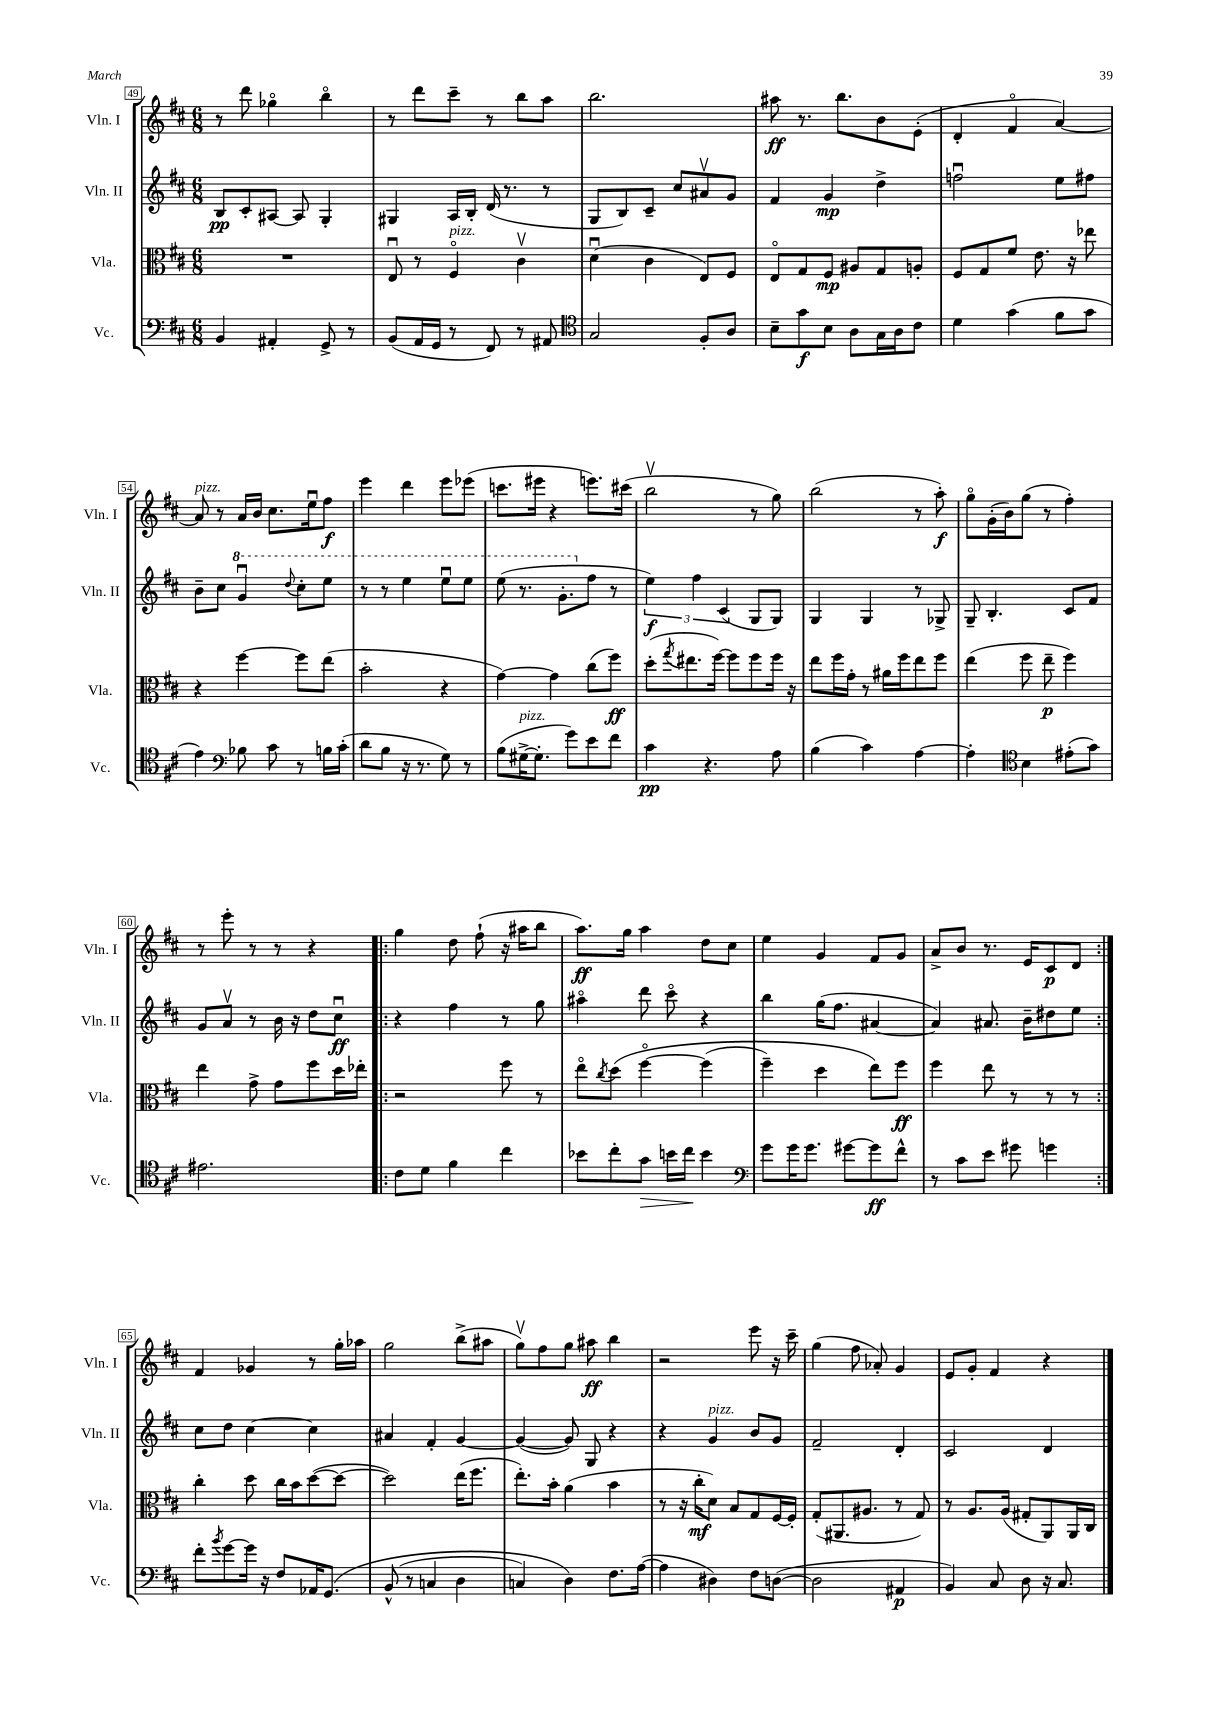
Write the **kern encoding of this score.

**kern	**dynam	**kern	**dynam	**kern	**dynam	**kern	**dynam
*part4	*part4	*part3	*part3	*part2	*part2	*part1	*part1
*staff4	*staff4	*staff3	*staff3	*staff2	*staff2	*staff1	*staff1
*I"Vc.	*	*I"Vla.	*	*I"Vln. II	*	*I"Vln. I	*
*I'Vc.	*	*I'Vla.	*	*I'Vln. II	*	*I'Vln. I	*
*clefF4	*	*clefC3	*	*clefG2	*	*clefG2	*
*k[f#c#]	*	*k[f#c#]	*	*k[f#c#]	*	*k[f#c#]	*
*M6/8	*	*M6/8	*	*M6/8	*	*M6/8	*
=49	=49	=49	=49	=49	=49	=49	=49
4BB/	.	2.r	.	8B/L	pp	8r	.
.	.	.	.	8c#'/	.	8ddd\	.
4AA#X'/	.	.	.	[8A#X/J	.	4gg-X\	.
.	.	.	.	8A#/]	.	.	.
8GG^/	.	.	.	4G'/	.	4bb\	.
8r	.	.	.	.	.	.	.
=50	=50	=50	=50	=50	=50	=50	=50
(8BB/L	.	8Eu/	.	4G#X/	.	8r	.
16AA/L	.	8r	.	.	.	8ddd\L	.
16GG/JJ	.	.	.	.	.	.	.
!	!	!LO:TX:a:i:t=pizz.	!	!	!	!	!
8r	.	4F#/	.	16A/LL	.	8ccc#~\J	.
.	.	.	.	16B'/JJ	.	.	.
8FF#/)	.	.	.	(16d/	.	8r	.
.	.	.	.	8.r	.	.	.
8r	.	4c#v\	.	.	.	8bb\L	.
8AA#X/	.	.	.	8r	.	8aa\J	.
=51	=51	=51	=51	=51	=51	=51	=51
*clefC4	*	*	*	*	*	*	*
2G/	.	(4du\	.	8G/L	.	2.bb\	.
.	.	.	.	8B/)	.	.	.
.	.	4c#\	.	8c#~/J	.	.	.
.	.	.	.	8cc#/L	.	.	.
8F#'/L	.	8E/L)	.	8a#Xv/	.	.	.
8A/J	.	8F#/J	.	8g/J	.	.	.
=52	=52	=52	=52	=52	=52	=52	=52
8B~\L	.	8E/L	.	4f#/	.	8aa#X\	ff
8g\	f	8G/	.	.	.	8.r	.
8B\J	.	8F#/J	mp	4g/	mp	.	.
.	.	.	.	.	.	8.bb\L	.
8A\L	.	8A#X/L	.	.	.	.	.
16G\L	.	8G/	.	4dd^\	.	8b\	.
16A\J	.	.	.	.	.	.	.
8c#\J	.	8An'/J	.	.	.	(8e'\J	.
=53	=53	=53	=53	=53	=53	=53	=53
4d\	.	8F#/L	.	2ffnu\	.	4d'/	.
.	.	8G/	.	.	.	.	.
(4g\	.	8f#/J	.	.	.	4f#/	.
.	.	8.e\	.	.	.	.	.
8f#\L	.	.	.	8ee\L	.	[4a/)	.
.	.	16r	.	.	.	.	.
8g\J	.	8ee-X\	.	8ff#X\J	.	.	.
!!LO:LB:g=z
=54	=54	=54	=54	=54	=54	=54	=54
!	!	!	!	!	!	!LO:TX:a:i:t=pizz.	!
4e\)	.	4r	.	8b~\L	.	8a/]	.
.	.	.	.	8cc#\J	.	8r	.
*clefF4	*	*	*	*	*	*	*
*	*	*	*	*8va	*	*	*
8B-X\	.	[4ff#\	.	4ggu/	.	16a/LL	.
.	.	.	.	.	.	16b/JJ	.
8c#\	.	.	.	.	.	8.cc#\L	.
.	.	.	.	8qqddd/	.	.	.
8r	.	8ff#\L]	.	8ccc#'\L	.	.	.
.	.	.	.	.	.	16eeu\k	.
16Bn\LL	.	(8ee\J	.	8eee\J	.	8ff#\J	f
(16c#'\JJ	.	.	.	.	.	.	.
=55	=55	=55	=55	=55	=55	=55	=55
8d\L	.	2b'\	.	8r	.	4eee\	.
8B\J	.	.	.	8r	.	.	.
16r	.	.	.	4eee\	.	4ddd\	.
8.r	.	.	.	.	.	.	.
8G\)	.	4r	.	8eeeu\L	.	8eee\L	.
8r	.	.	.	8eee\J	.	(8eee-X\J	.
=56	=56	=56	=56	=56	=56	=56	=56
(8B\L	.	[4g\)	.	(8eee\	.	8.cccn\L	.
!LO:TX:a:i:t=pizz.	!	!	!	!	!	!	!
[16G#X^\K	.	.	.	8.r	.	.	.
8.G#'\J]	.	.	.	.	.	16eee#X\Jk	.
.	.	4g\]	.	.	.	4r	.
.	.	.	.	8.gg'\L	.	.	.
8g\L)	.	.	.	.	.	.	.
*	*	*	*	*X8va	*	*	*
8e\	.	(8cc#\L	.	8ff#\J	.	8.eeen\L)	.
8f#\J	.	8ff#\J)	ff	8r	.	.	.
.	.	.	.	.	.	(16ccc#X\Jk	.
=57	=57	=57	=57	=57	=57	=57	=57
4c#\	pp	(8dd'\L	.	6ee\)	f	2bbv\	.
.	.	8qgg/	.	.	.	.	.
.	.	8.ee#X\	.	.	.	.	.
.	.	.	.	6ff#\	.	.	.
4.r	.	.	.	.	.	.	.
.	.	[16ff#\Jk)	.	.	.	.	.
.	.	.	.	(6c#/	.	.	.
.	.	8ff#\L]	.	.	.	.	.
.	.	8ff#\	.	8G/L	.	8r	.
8A\	.	16ff#\Jk	.	8G/J)	.	8gg\)	.
.	.	16r	.	.	.	.	.
=58	=58	=58	=58	=58	=58	=58	=58
(4B\	.	8ee\L	.	4G/	.	(2bb\	.
.	.	16ff#\L	.	.	.	.	.
.	.	16g'\JJ	.	.	.	.	.
4c#\)	.	8r	.	4G/	.	.	.
.	.	16a#X\LL	.	.	.	.	.
.	.	16ff#\J	.	.	.	.	.
[4A\	.	8ee\	.	8r	.	8r	.
.	.	8ff#\J	.	8G-X^/	.	8aa'\)	f
=59	=59	=59	=59	=59	=59	=59	=59
4A'\]	.	(4ee\	.	8G~/	.	8gg\L	.
.	.	.	.	4.B'/	.	(16g'\L	.
.	.	.	.	.	.	16b\J)	.
*clefC4	*	*	*	*	*	*	*
4B\	.	8ff#\	.	.	.	(8gg\J	.
.	.	8ee~\	p	.	.	8r	.
(8e#X'\L	.	4ff#\)	.	8c#/L	.	4ff#'\)	.
8g\J)	.	.	.	8f#/J	.	.	.
!!LO:LB:g=z
=60	=60	=60	=60	=60	=60	=60	=60
2.e#X\	.	4ee\	.	8g/L	.	8r	.
.	.	.	.	8av/J	.	8eee'\	.
.	.	8g^\	.	8r	.	8r	.
.	.	8g\L	.	16b\	.	8r	.
.	.	.	.	16r	.	.	.
.	.	8ff#\	.	8dd\L	.	4r	.
.	.	16dd\L	.	8cc#u\J	ff	.	.
.	.	16ee-X'\JJ	.	.	.	.	.
=61!|:	=61!|:	=61!|:	=61!|:	=61!|:	=61!|:	=61!|:	=61!|:
8c#\L	.	2r	.	4r	.	4gg\	.
8d\J	.	.	.	.	.	.	.
4f#\	.	.	.	4ff#\	.	8dd\	.
.	.	.	.	.	.	(8ff#`\	.
4cc#\	.	8ff#\	.	8r	.	16r	.
.	.	.	.	.	.	16aa#X\KL	.
.	.	8r	.	8gg\	.	8bb\J	.
=62	=62	=62	=62	=62	=62	=62	=62
8b-X\L	.	8ee\L	.	4aa#X\	.	8.aa\L)	ff
.	.	8qcc#/	.	.	.	.	.
8cc#'\	.	(8dd\J	.	.	.	.	.
.	.	.	.	.	.	16gg\Jk	.
!	!LO:HP:b	!	!	!	!	!	!
8g\J	>	[4ff#\	.	8ddd\	.	4aa\	.
16bn\LL	.	.	.	8ccc#\	.	.	.
16cc#\JJ	.	.	.	.	.	.	.
4b\	]	(4ff#\]	.	4r	.	8dd\L	.
.	.	.	.	.	.	8cc#\J	.
=63	=63	=63	=63	=63	=63	=63	=63
*clefF4	*	*	*	*	*	*	*
8g\L	.	4ff#~\)	.	4bb\	.	4ee\	.
16g\K	.	.	.	.	.	.	.
8.g\J	.	.	.	.	.	.	.
.	.	4dd\	.	(16gg\KL	.	4g/	.
.	.	.	.	8.ff#\J	.	.	.
[8g#X\L	.	.	.	.	.	.	.
8g#\]	ff	8ee\L)	.	[4a#X/	.	8f#/L	.
8f#^^\J	.	8ff#\J	ff	.	.	8g/J	.
=64	=64	=64	=64	=64	=64	=64	=64
8r	.	4ff#\	.	4a#/])	.	8a^/L	.
8c#\L	.	.	.	.	.	8b/J	.
8e\J	.	8ee\	.	8.a#X/	.	8.r	.
8g#X\	.	8r	.	.	.	.	.
.	.	.	.	16b~\KL	.	16e/KL	.
4gn\	.	8r	.	8dd#X\	.	8c#/	p
.	.	8r	.	8ee\J	.	8d/J	.
!!LO:LB:g=z
=65:|!	=65:|!	=65:|!	=65:|!	=65:|!	=65:|!	=65:|!	=65:|!
8f#'\L	.	4cc#'\	.	8cc#\L	.	4f#/	.
8qb/	.	.	.	.	.	.	.
[8g\	.	.	.	8dd\J	.	.	.
16g\Jk]	.	8dd\	.	[4cc#\	.	4g-X/	.
16r	.	.	.	.	.	.	.
8F#/L	.	16cc#\LL	.	.	.	.	.
.	.	16b\J	.	.	.	.	.
16AA-X/K	.	([8dd\	.	4cc#\]	.	8r	.
(8.GG/J	.	.	.	.	.	.	.
.	.	8dd\J_	.	.	.	16gg'\LL	.
.	.	.	.	.	.	16aa-X\JJ	.
=66	=66	=66	=66	=66	=66	=66	=66
(8BB^^/	.	2dd\])	.	4a#X/	.	2gg\	.
8r	.	.	.	.	.	.	.
4Cn/	.	.	.	4f#'/	.	.	.
4D\	.	(16ee\KL	.	[4g/	.	(8bb^\L	.
.	.	8.ff#\J	.	.	.	.	.
.	.	.	.	.	.	8aa#X\J	.
=67	=67	=67	=67	=67	=67	=67	=67
4Cn/)	.	8.ee'\L)	.	(4g/_	.	8ggv\L)	.
.	.	.	.	.	.	8ff#\	.
.	.	16b'\Jk	.	.	.	.	.
4D\)	.	(4a\	.	8g/])	.	8gg\J	.
.	.	.	.	8G/	.	8aa#X\	ff
8.F#\L	.	4b\	.	4r	.	4bb\	.
([16A\Jk	.	.	.	.	.	.	.
=68	=68	=68	=68	=68	=68	=68	=68
4A\]	.	8r	.	4r	.	2r	.
.	.	16r	.	.	.	.	.
.	.	16cc#'\KL	mf	.	.	.	.
!	!	!	!	!LO:TX:a:i:t=pizz.	!	!	!
4D#X\)	.	8d\J)	.	4g/	.	.	.
.	.	8B/L	.	.	.	.	.
8F#\L	.	8G/	.	8b/L	.	8eee\	.
([8Dn\J	.	[16F#/L	.	8g/J	.	16r	.
.	.	16F#'/JJ]	.	.	.	16ccc#~\	.
=69	=69	=69	=69	=69	=69	=69	=69
2D\]	.	(8G'/L	.	2f#~/	.	(4gg\	.
.	.	8.AA#X/	.	.	.	.	.
.	.	.	.	.	.	8ff#\	.
.	.	8.A#X/J	.	.	.	.	.
.	.	.	.	.	.	8a-X'/)	.
4AA#X/	p	8r	.	4d'/	.	4g/	.
.	.	8G/)	.	.	.	.	.
=70	=70	=70	=70	=70	=70	=70	=70
4BB/)	.	8r	.	2c#/	.	8e/L	.
.	.	8.A/L	.	.	.	8g'/J	.
8C#/	.	.	.	.	.	4f#/	.
.	.	(16A/Jk	.	.	.	.	.
8D\	.	8G#X'/L	.	.	.	.	.
16r	.	8AA/)	.	4d/	.	4r	.
8.C#/	.	.	.	.	.	.	.
.	.	16AA/L	.	.	.	.	.
.	.	16C#/JJ	.	.	.	.	.
==	==	==	==	==	==	==	==
*-	*-	*-	*-	*-	*-	*-	*-
